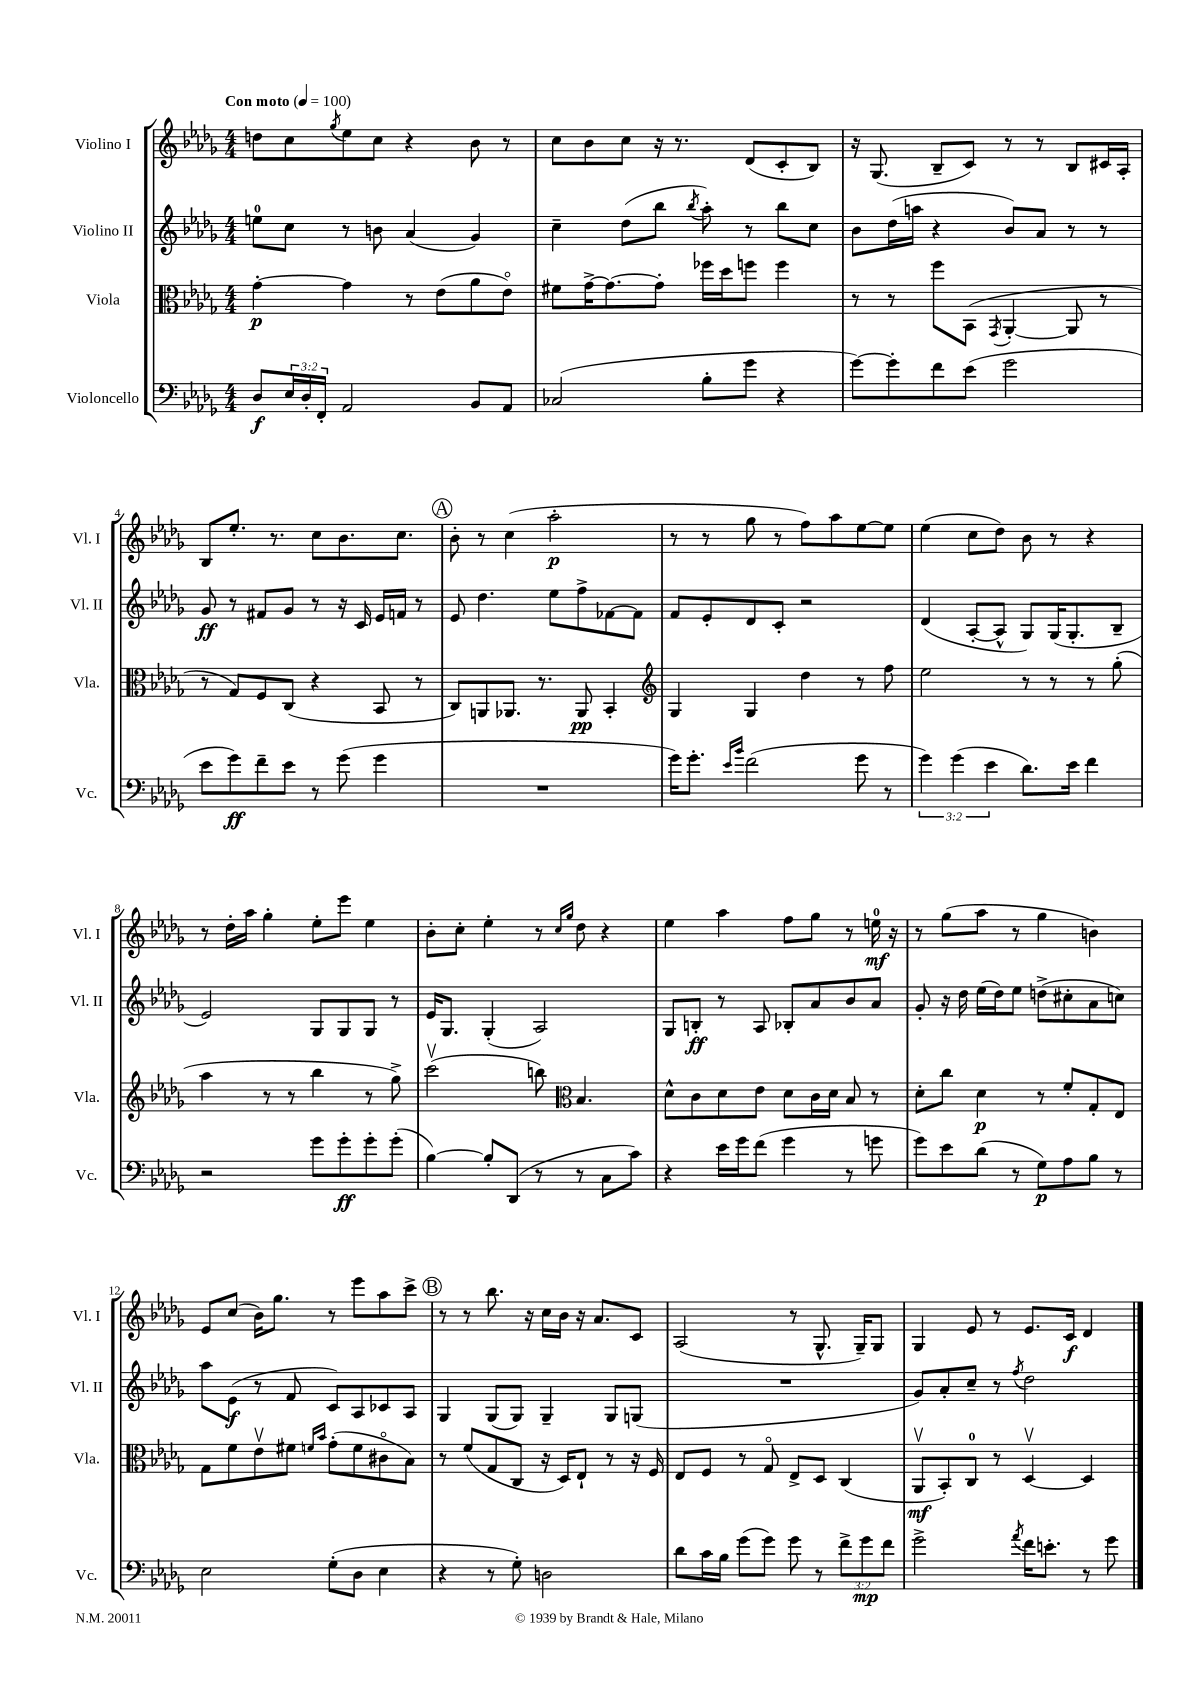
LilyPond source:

<<
\new StaffGroup <<
\new Staff = "s0" \with { instrumentName = "Violino I" shortInstrumentName = "Vl. I" } {
    \clef treble \key des \major \numericTimeSignature \time 4/4 \tempo "Con moto" 4 = 100
    d''8 c''8 \acciaccatura { ges''8 } ees''8 c''8 r4 bes'8 r8 |
    c''8 bes'8 c''8 r16 r8. des'8( c'8-. bes8) |
    r16 ges8.( bes8-- c'8) r8 r8 bes8 cis'16 aes16-. |
    bes8 ees''8.-. r8. c''8 bes'8. c''8. |
    \mark \markup { \circle "A" } bes'8-. r8 c''4( aes''2-.\p |
    r8 r8 ges''8 r8 f''8) aes''8 ees''8~ ees''8 |
    ees''4( c''8 des''8) bes'8 r8 r4 |
    r8 des''16-. aes''16 ges''4-. ees''8-. ees'''8 ees''4 |
    bes'8-. c''8-. ees''4-. r8 \grace { c''16 ges''16 } des''8 r4 |
    ees''4 aes''4 f''8 ges''8 r8 e''16-0\mf r16 |
    r8 ges''8( aes''8 r8 ges''4 b'4) |
    ees'8 c''8( bes'16) ges''8. r8 ees'''8 aes''8 c'''8-> |
    \mark \markup { \circle "B" } r8 r8 bes''8. r16 c''16 bes'16 r16 aes'8. c'8 |
    aes2( r8 ges8.-^ ges16--) ges8 |
    ges4 ees'8 r8 ees'8. c'16\f des'4 \bar "|." |
}
\new Staff = "s1" \with { instrumentName = "Violino II" shortInstrumentName = "Vl. II" } {
    \clef treble \key des \major \numericTimeSignature \time 4/4
    e''8-0 c''8 r8 b'8 aes'4( ges'4) |
    c''4-- des''8( bes''8 \acciaccatura { bes''8 } aes''8-.) r8 bes''8 c''8 |
    bes'8 des''16( a''16 r4 bes'8) aes'8 r8 r8 |
    ges'8\ff r8 fis'8 ges'8 r8 r16 c'16 ees'16 f'16 r8 |
    \mark \markup { \circle "A" } ees'8 des''4. ees''8 f''8-> fes'8~ fes'8 |
    f'8 ees'8-. des'8 c'8-. r2 |
    des'4( aes8~-. aes8-^ ges8) ges16( ges8.-. bes8-- |
    ees'2) ges8 ges8 ges8 r8 |
    ees'16 ges8. ges4-.( aes2) |
    ges8 b8-.\ff r8 aes8 bes8-. aes'8 bes'8 aes'8 |
    ges'8-. r16 des''16 ees''16( des''16) ees''8 d''8->( cis''8-. aes'8 c''8) |
    aes''8 ees'8\f( r8 f'8 c'8) aes8 ces'8 aes8 |
    \mark \markup { \circle "B" } ges4 ges8( ges8) ges4-- ges8 g8( |
    R1 |
    ges'8) aes'8-. c''8-- r8 \acciaccatura { f''8 } des''2 \bar "|." |
}
\new Staff = "s2" \with { instrumentName = "Viola" shortInstrumentName = "Vla." } {
    \clef alto \key des \major \numericTimeSignature \time 4/4
    ges'4~-.\p ges'4 r8 ees'8( aes'8 ees'8\flageolet) |
    fis'8 ges'16~-> ges'8.~ ges'8-. fes''16 des''16 f''8 f''4 |
    r8 r8 f''8 bes,8( \acciaccatura { ges,8 } aes,4~-. aes,8 r8 |
    r8 ges8) f8 c8( r4 bes,8 r8 |
    \mark \markup { \circle "A" } c8) a,8 aes,8. r8. aes,8\pp bes,4-. |
    \clef treble ges4 ges4 des''4 r8 f''8 |
    ees''2 r8 r8 r8 ges''8-.( |
    aes''4 r8 r8 bes''4 r8 ges''8->) |
    c'''2\upbow( b''8) \clef alto bes4. |
    des'8-^ c'8 des'8 ees'8 des'8 c'16 des'16 bes8 r8 |
    des'8-. c''8 des'4\p r8 f'8-. ges8-. ees8 |
    ges8 f'8 ees'8\upbow fis'8 \grace { f'16 bes'16 } ges'8-.( f'8 cis'8\flageolet bes8) |
    \mark \markup { \circle "B" } r8 f'8( ges8 c8 r16 des16) ees8-! r8 r16 f16 |
    ees8 f8 r8 ges8\flageolet ees8-> des8 c4( |
    aes,8\upbow\mf bes,8-.) c8-0 r8 des4~\upbow des4 \bar "|." |
}
\new Staff = "s3" \with { instrumentName = "Violoncello" shortInstrumentName = "Vc." } {
    \clef bass \key des \major \numericTimeSignature \time 4/4 \override Staff.TupletNumber.text = #tuplet-number::calc-fraction-text
    des8\f \tuplet 3/2 { ees16 des16-. f,16-. } aes,2 bes,8 aes,8 |
    ces2( bes8-. ges'8 r4 |
    ges'8~) ges'8-. f'8 ees'8( ges'2 |
    ees'8 ges'8\ff) f'8-- ees'8 r8 ges'8( ges'4 |
    \mark \markup { \circle "A" } R1 |
    ges'16) ges'8.-. \grace { ees'16 bes'16 } f'2( ges'8 r8 |
    \tuplet 3/2 { ges'4) ges'4( ees'4 } des'8.) ees'16 f'4 |
    r2 ges'8 ges'8-.\ff ges'8-. ges'8-.( |
    bes4~) bes8-. des,8( r8 r8 c8 c'8) |
    r4 ees'16 ges'16 f'8( ges'4 r8 g'8 |
    ges'8) ees'8 des'8( r8 ges8\p) aes8 bes8 r8 |
    ees2 ges8-.( des8 ees4 |
    \mark \markup { \circle "B" } r4 r8 ges8-.) d2 |
    des'8 c'16 bes16 ges'8( ges'8) ges'8 r8 \tuplet 3/2 { f'8-> ges'8\mp f'8 } |
    ges'2-> \acciaccatura { aes'8 } f'16 e'8.-. r8 ges'8 \bar "|." |
}
>>
>>
